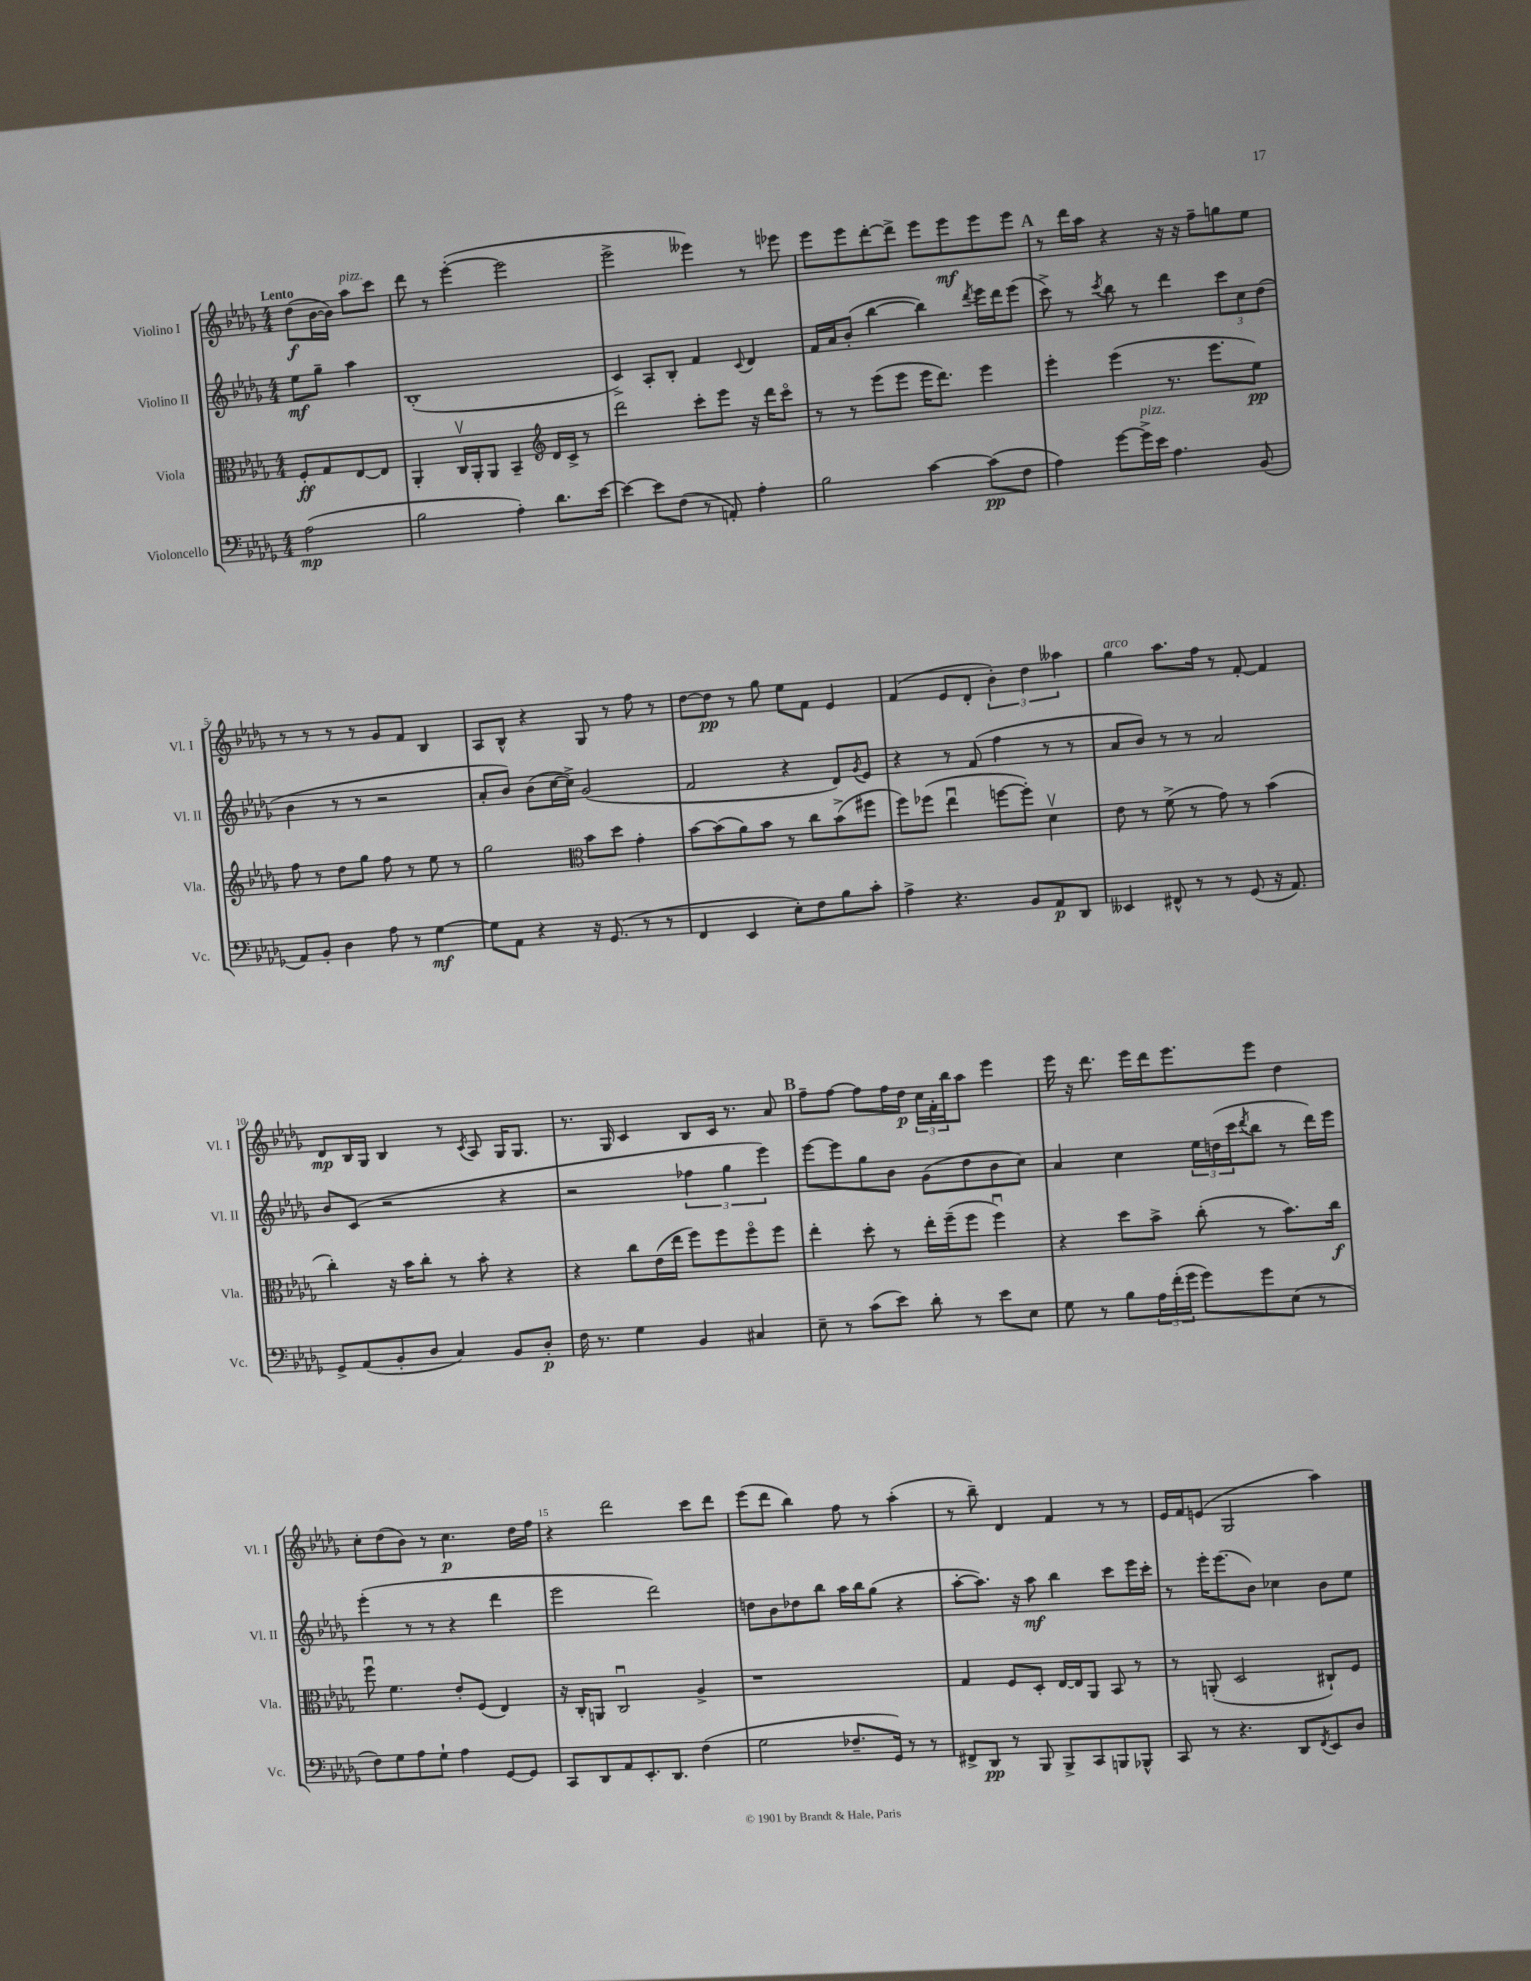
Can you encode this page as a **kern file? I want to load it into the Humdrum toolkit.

**kern	**kern	**kern	**kern
*staff4	*staff3	*staff2	*staff1
*clefF4	*clefC3	*clefG2	*clefG2
*k[b-e-a-d-g-]	*k[b-e-a-d-g-]	*k[b-e-a-d-g-]	*k[b-e-a-d-g-]
*M4/4	*M4/4	*M4/4	*M4/4
(2A-	8F'	8ee-	(8dd-
.	8G-	8gg-~	[16b-
.	.	.	16b-])
.	[8E-	4aa-	8aa-
.	8E-]	.	8ccc
=	=	=	=
2B-	4AA-'	(1B-'	8ddd-
.	.	.	8r
.	16Cv	.	([4eee-'
.	16AA-'	.	.
.	8AA-	.	.
4A-')	4BB-~	.	2eee-]
*	*clefG2	*	*
8.d-	16d-	.	.
.	16c^	.	.
.	8r	.	.
[16e-	.	.	.
=	=	=	=
4e-_	2ddd-	4c^)	2eee-^
8e-]	.	8A-'	.
(8F	.	8B-'	.
8r	8ccc'	4f	4eee--)
8AA')	8eee-	.	.
.	.	8qqc	.
4A-'	16r	4d-	8r
.	16ddd-	.	.
.	8ccco	.	8eee-
=	=	=	=
2B-	8r	16f	8eee-
.	.	16a-	.
.	8r	(8b-'	8eee-
.	(8eee-	[4bb-	[8ddd-'
.	8eee-	.	8ddd-^]
[4c	16eee-	4bb-])	8eee-
.	8.ddd-)	.	.
.	.	.	8eee-
.	.	8qddd-	.
(8c]	4eee-	16eee-	8eee-
.	.	16ddd-	.
8F	.	(8eee-	8eee-
=	=	=	=
4A-)	4eee-'	8ccc^)	8r
.	.	8r	16ddd-
.	.	.	16aa-
.	.	8qccc	.
[8g-	(4eee-	8bb-	4r
16g-^]	.	8r	.
16e-	.	.	.
4.A-	8.r	4ddd-	16r
.	.	.	16r
.	.	.	8ff~
.	8.eee-	.	.
.	.	12ccc	8gg
.	.	12cc	.
(8BB-	8ee-)	.	8ee-
.	.	(12dd-	.
=	=	=	=
8AA-)	8ff	4b-	8r
8BB-'	8r	.	8r
4D-	8dd-	8r	8r
.	8gg-	8r	8r
8A-	8ff	2r	8g-
8r	8r	.	8f
[4G-	8ee-	.	4B-
.	8r	.	.
=	=	=	=
8G-]	2gg-	8a-'	8A-
8AA-	.	8b-)	8B-^^
4r	.	(8b-	4r
.	.	[16cc	.
.	.	16cc^])	.
*	*clefC3	*	*
16r	8b-	(2g-	8G-
(8.GG-	.	.	.
.	8dd-	.	8r
8r	4g-'	.	8ff
8r	.	.	8r
=	=	=	=
4FF	[8b-	2f	[8dd-
.	(8b-]	.	8dd-]
4EE-	8a-)	.	8r
.	8b-	.	8gg-
8E-')	8r	4r	8ee-
8F	8cc	.	8f
8B-	(8b-^	8d-)	4e-
.	.	8qg-	.
8c'	8ff#	8e-	.
=	=	=	=
4A-^	8ff)	4r	(4f
.	(8ff-	.	.
4.r	4ee-u	8r	8e-
.	.	(8f	8d-'
.	[8ff	4ff	6b-')
8BB-	8ff'])	.	.
.	.	.	6dd-
8AA-	4d-v	8r	.
.	.	.	6aa--
8DD-	.	8r	.
=	=	=	=
4EE--	8e-	8a-	4gg-
.	8r	8b-)	.
8FF#^^	(8f^	8r	8.aa-
8r	8r	8r	.
.	.	.	16ff
8r	8g-)	2a-	8r
(8GG-	8r	.	[8f'
16r	(4b-	.	4f]
8.AA-)	.	.	.
=	=	=	=
8GG-^	4cc')	8b-	8d-
(8AA-	.	(8c	16B-
.	.	.	16G-
8BB-'	16r	2r	4B-
.	16b-	.	.
8D-	8cc'	.	.
4C)	8r	.	8r
.	.	.	8qc
.	8b-'	.	8A-
8BB-	4r	4r	16G-
.	.	.	8.G-
8D-'	.	.	.
=	=	=	=
16F	4r	2r	8.r
8.r	.	.	.
.	.	.	16G-
4G-	8cc	.	4c
.	(16e-	.	.
.	16ee-	.	.
4BB-	8ff)	6ff-	8B-
.	8ff	.	16c
.	.	6gg-	.
.	.	.	8.r
4C#	8ffo	.	.
.	.	6eee-)	.
.	8ff	.	8a-
=	=	=	=
8E-~	4ee-'	[8eee-	8ff~
8r	.	8eee-]	[8ff
(8c	8dd-'	8gg-	8ff]
8e-)	8r	8b-	16ff
.	.	.	16dd-
8d-'	16ee-'	(8g-	24cc
.	.	.	24f'
.	(16ff~	.	.
.	.	.	24bb-
8r	8ff	8dd-	8aa-
8e-	4ffu)	8b-	4eee-
8E-	.	8cc)	.
=	=	=	=
8G-	4r	4a-	16eee-
.	.	.	16r
8r	.	.	8.ddd-
8B-	8dd-	4cc	.
.	.	.	16eee-
24A-	8b-^	.	16ddd-
(24f'	.	.	.
.	.	.	8.eee-
24g-	.	.	.
8g-)	(8cc'	24ee-	.
.	.	(24dd	.
.	.	24ccc	.
.	.	8qddd-	.
8g-	8r	8bb-	8eee-
(8E-	8.b-)	8r	4dd-
8r	.	16ddd-)	.
.	16cc	16eee-	.
=	=	=	=
8F)	8ffu	(4eee-'	8cc'
8G-	4.f	.	(8dd-
8A-	.	8r	8b-)
8G-`	.	8r	8r
4A-	8e-'	4r	4.cc
.	(8F	.	.
[8GG-	4E-)	4ddd-	.
8GG-]	.	.	16dd-
.	.	.	16ff
=	=	=	=
8CC	16r	2eee-	4r
.	16C'	.	.
8DD-	8AA	.	.
8AA-	2Cu	.	2ddd-
8.EE-'	.	.	.
.	.	2ddd-)	.
8.DD-	.	.	.
(4F	4A-^	.	8ccc
.	.	.	8ddd-
=	=	=	=
2G-	1r	8dd	(8eee-
.	.	8b-	8ddd-
.	.	8dd-	4bb-)
.	.	8bb-	.
8.F-~	.	16aa-	8ff
.	.	16bb-	.
.	.	(8gg-	8r
16GG-)	.	.	.
8r	.	4r	(4aa-'
8r	.	.	.
=	=	=	=
8FF#^	4G-	[8aa-'	8r
8DD-	.	8.aa-])	8bb-~)
8r	8F	.	4d-
.	.	16r	.
8BBB-	8D-'	8aa-	.
8BBB-^	[16E-	4bb-	4f
.	16E-]	.	.
8CC	8AA-	.	.
8BBB	8BB-	8ccc	8r
8BBB-^^	8r	16eee-	8r
.	.	16ccc'	.
=	=	=	=
8CC	8r	8r	16e-
.	.	.	16f
8r	(8AA'	16eee-'	(8e
.	.	(8.eee-	.
4.r	2D-	.	2G-
.	.	8b-)	.
.	.	4cc-	.
8DD-	.	.	.
8qFF	.	.	.
8EE-	8C#`)	8b-	4aa-)
8D-	8F	8ee-	.
==	==	==	==
*-	*-	*-	*-
